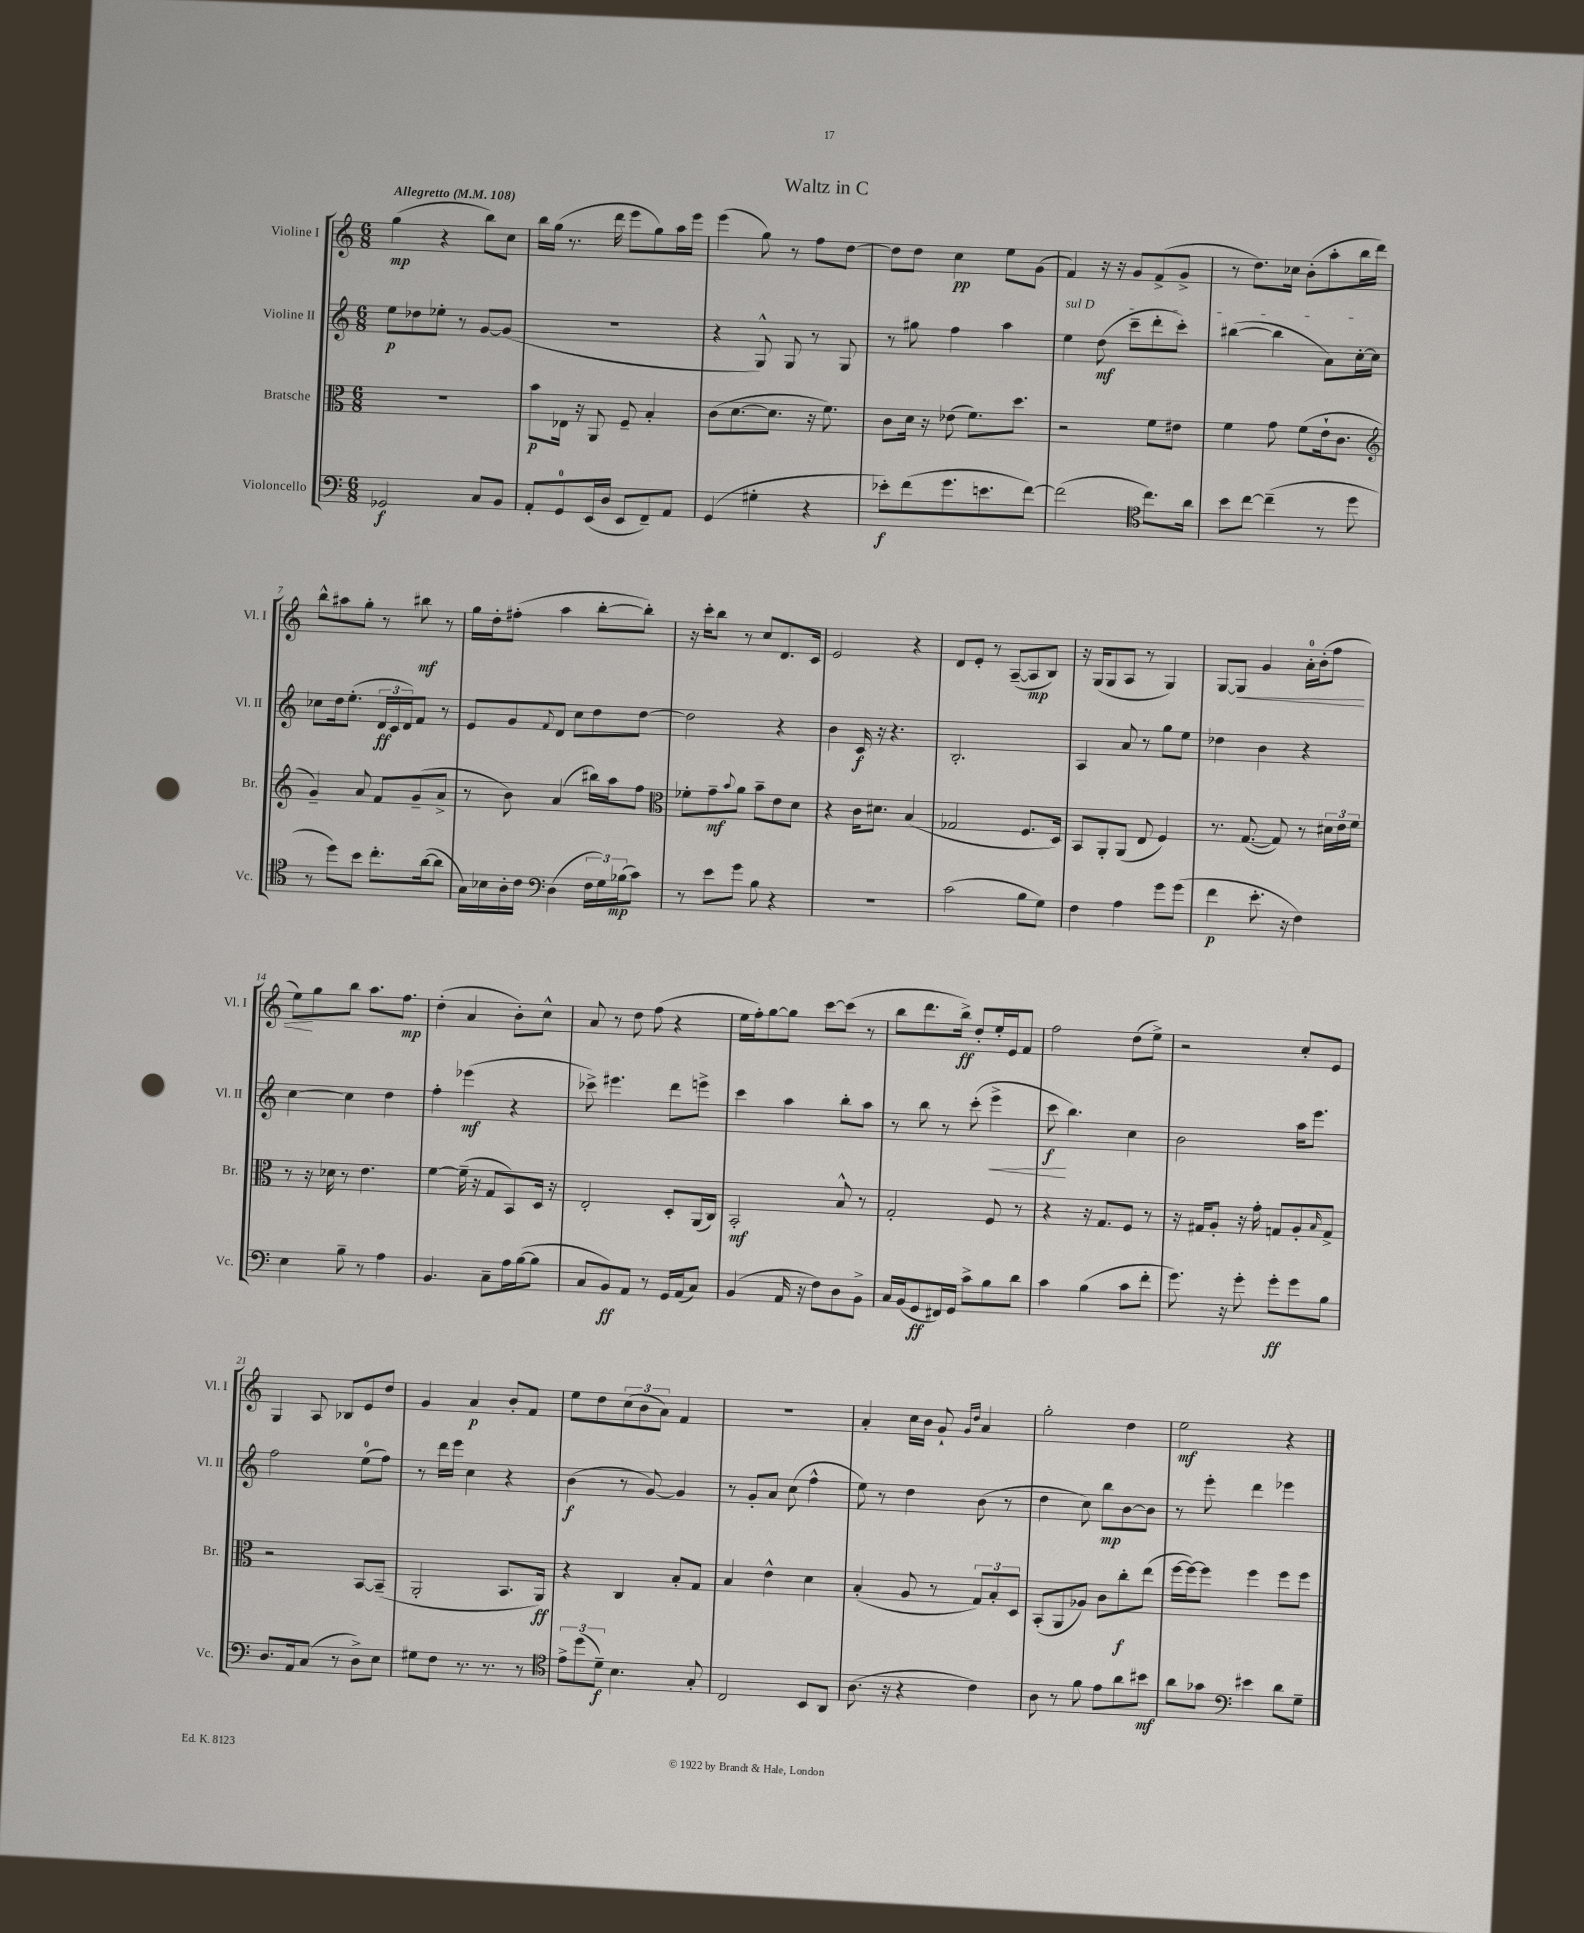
\header { title = "Waltz in C" }
<<
\new StaffGroup <<
\new Staff = "s0" \with { instrumentName = "Violine I" shortInstrumentName = "Vl. I" } {
    \clef treble \key c \major \numericTimeSignature \time 6/8 \tempo "Allegretto" 4 = 108
    g''4\mp( r4 b''8) c''8 |
    b''16 g''16( r8. d'''16 e'''8 g''8) a''16 e'''16 |
    e'''4( g''8) r8 f''8 d''8~ |
    d''8 d''8 c''4\pp e''8 g'8( |
    f'4) r16 r16 g'8 f'8->( g'8-> |
    r8 d''8.) ces''16 b'8-.( a''8-. b''16 d'''16) |
    b''8-^ ais''8 g''8-. r8 bis''8\mf r8 |
    g''16 d''16-. fis''8-.( a''4 b''8~-. b''8-.) |
    r16 c'''16-. b''8 r8 c''8 d'8. c'16 |
    e'2 r4 |
    d'8 e'8-. r8 a8~--( a8\mp b8) |
    r16 g16( g8 a8 r8 g4) |
    g8~ g8\< g'4 a'16-0-. b'16-.( f''8 |
    e''8\!) g''8 b''8 a''8. f''8.\mp |
    d''4-.( a'4 b'8-.) c''8-^ |
    a'8 r8 d''8 f''8( r4 |
    e''16 f''16-.) g''8~ g''8 c'''8~ c'''8( r8 |
    b''8 d'''8. b''16->\ff) d''8-. e''16-. e'16 f'8 |
    f''2 d''8( e''8->) |
    r2 c''8-. e'8 |
    g4 a8 bes8 e'8 d''8 |
    g'4 a'4\p b'8-. f'8 |
    e''8 d''8 \tuplet 3/2 { c''8( b'8 a'8) } f'4 |
    R2. |
    a'4-. c''16 b'16 g'8-! \grace { g'16 d''16 } a'4 |
    g''2-. d''4 |
    e''2\mf r4 \bar "|." |
}
\new Staff = "s1" \with { instrumentName = "Violine II" shortInstrumentName = "Vl. II" } {
    \clef treble \key c \major \numericTimeSignature \time 6/8
    e''8\p des''8 ees''8-. r8 g'8~ g'8( |
    R2. |
    r4 g8-^) g8 r8 g8 |
    r8 gis''8 f''4 a''4 |
    \once \override TextSpanner.bound-details.left.text = \markup { \italic "sul D" } e''4\startTextSpan d''8\mf( c'''8-- d'''8-. c'''8-.) |
    bis''4~( bis''4 a'8) c''16~-. c''16\stopTextSpan |
    ces''8 d''16 e''8.-.( \tuplet 3/2 { d'16\ff c'16 d'16) } f'8 r8 |
    e'8 g'8 \appoggiatura { f'8 } d'8 c''8 d''8 d''8~ |
    d''2 r4 |
    b'4 c'16\f r16 r4. |
    b2.-. |
    a4 a'8 r8 g''8 e''8 |
    des''4 b'4 r4 |
    c''4~ c''4 d''4 |
    f''4-. ees'''4\mf( r4 |
    ces'''8->) eis'''4. d'''8 e'''8-> |
    c'''4 a''4 b''8-. a''8 |
    r8 b''8 r8 c'''8-.( e'''4->\< |
    c'''8\f\! b''4.) c''4 |
    b'2 a''16 e'''8. |
    f''2 e''8-0( f''8) |
    r8 d'''16 e'''16 c''4 r4 |
    b'4\f( r8 g'8~) g'4 |
    r8 g'8-. a'8 c''8( f''4-^ |
    e''8) r8 d''4 b'8( r8 |
    d''4 c''8) b''8\mp b'8~ b'8 |
    r8 e'''8-. d'''4 ees'''4 \bar "|." |
}
\new Staff = "s2" \with { instrumentName = "Bratsche" shortInstrumentName = "Br." } {
    \clef alto \key c \major \numericTimeSignature \time 6/8
    R2. |
    b'8\p ees16 r16 a,8 f8-- b4-. |
    c'8( d'8.~ d'8. r16 f'8.) |
    c'8 d'16 r16 ees'8( f'8.) d''8. |
    r2 f'8 eis'8 |
    f'4 g'8 f'8( e'16-! c'8. |
    \clef treble g'4--) a'8 f'8 g'8--( a'8-> |
    r8 b'8) a'4( bis''16) a''16 f''8 |
    \clef alto fes'8-. g'8--\mf \appoggiatura { b'8 } a'8 b'8-- e'8 d'8 |
    r4 c'16 dis'8. b4( |
    ges2 f8. d16) |
    b,8 a,8-. a,8( e8 f4) |
    r8. g8.~( g8) r8 \tuplet 3/2 { dis'16 e'16 f'16 } |
    r8 r16 des'16 r8 e'4. |
    f'4~ f'16--( r16 g8 b,8) d16 r16 |
    e2-. d8-. a,16( c16) |
    b,2-.\mf b8-^ r8 |
    g2-. f8 r8 |
    r4 r16 g8. f8 r8 |
    r16 gis16 a8-. r16 g'16-. g8 a8-. \grace { b16 } g8-> |
    r2 b,8~ b,8--( |
    a,2-. b,8. a,16\ff) |
    r4 c4 b8-. g8 |
    b4 e'4-^ d'4 |
    b4-.( a8 r8 \tuplet 3/2 { g8) b8-. d8 } |
    b,8-.( a,8 aes8) c'8 c''8-.\f e''8( |
    f''16~ f''16~) f''8 f''4 f''8 f''8 \bar "|." |
}
\new Staff = "s3" \with { instrumentName = "Violoncello" shortInstrumentName = "Vc." } {
    \clef bass \key c \major \numericTimeSignature \time 6/8
    ges,2\f c8 b,8 |
    a,8-. g,8-0 e,16( d16 e,8 f,8--) a,8 |
    g,4( gis4-. r4 |
    ees'8-.\f) f'8( g'8. e'8. f'8~) |
    f'2( \clef tenor c''8.) a'16 |
    b'8 c''8~ c''4--( r8 d''8 |
    r8 d''8) b'8 c''8.-. a'16~( a'8 |
    g16) bes16 a16-. c'16 \clef bass d4( \tuplet 3/2 { f16 g16) bes16\mp( } c'8) |
    r8 e'8 g'8 b8 r4 |
    R2. |
    c'2( b8 g8) |
    f4 a4 g'8 g'8( |
    f'4\p e'8.-. r16 f4) |
    e4 b8-- r8 a4 |
    b,4. c8-- a16 b16~( b8 |
    c8 b,8\ff) a,8 r8 g,16 a,16( c8) |
    b,4( a,16 r16 f8) d8 b,8-> |
    c16 b,16( g,8\ff fis,16) g,16 c'8-> b8 d'8 |
    c'4 b4( c'8 f'8-. |
    g'8.) r16 g'8-. g'8-.\ff g'8 b8 |
    d8. a,16 c8( r8 d8->) e8 |
    gis8 f8 r8. r8. r8 |
    \clef tenor \tuplet 3/2 { e'8-> d''8( d'8--\f) } b4. g8-. |
    c2 b,8 a,8 |
    a8.( r16 r4 c'4) |
    a8 r8 f'8 e'8 a'8 bis'8\mf |
    a'8 ges'8 \clef bass eis'4 d'8 g8-- \bar "|." |
}
>>
>>
